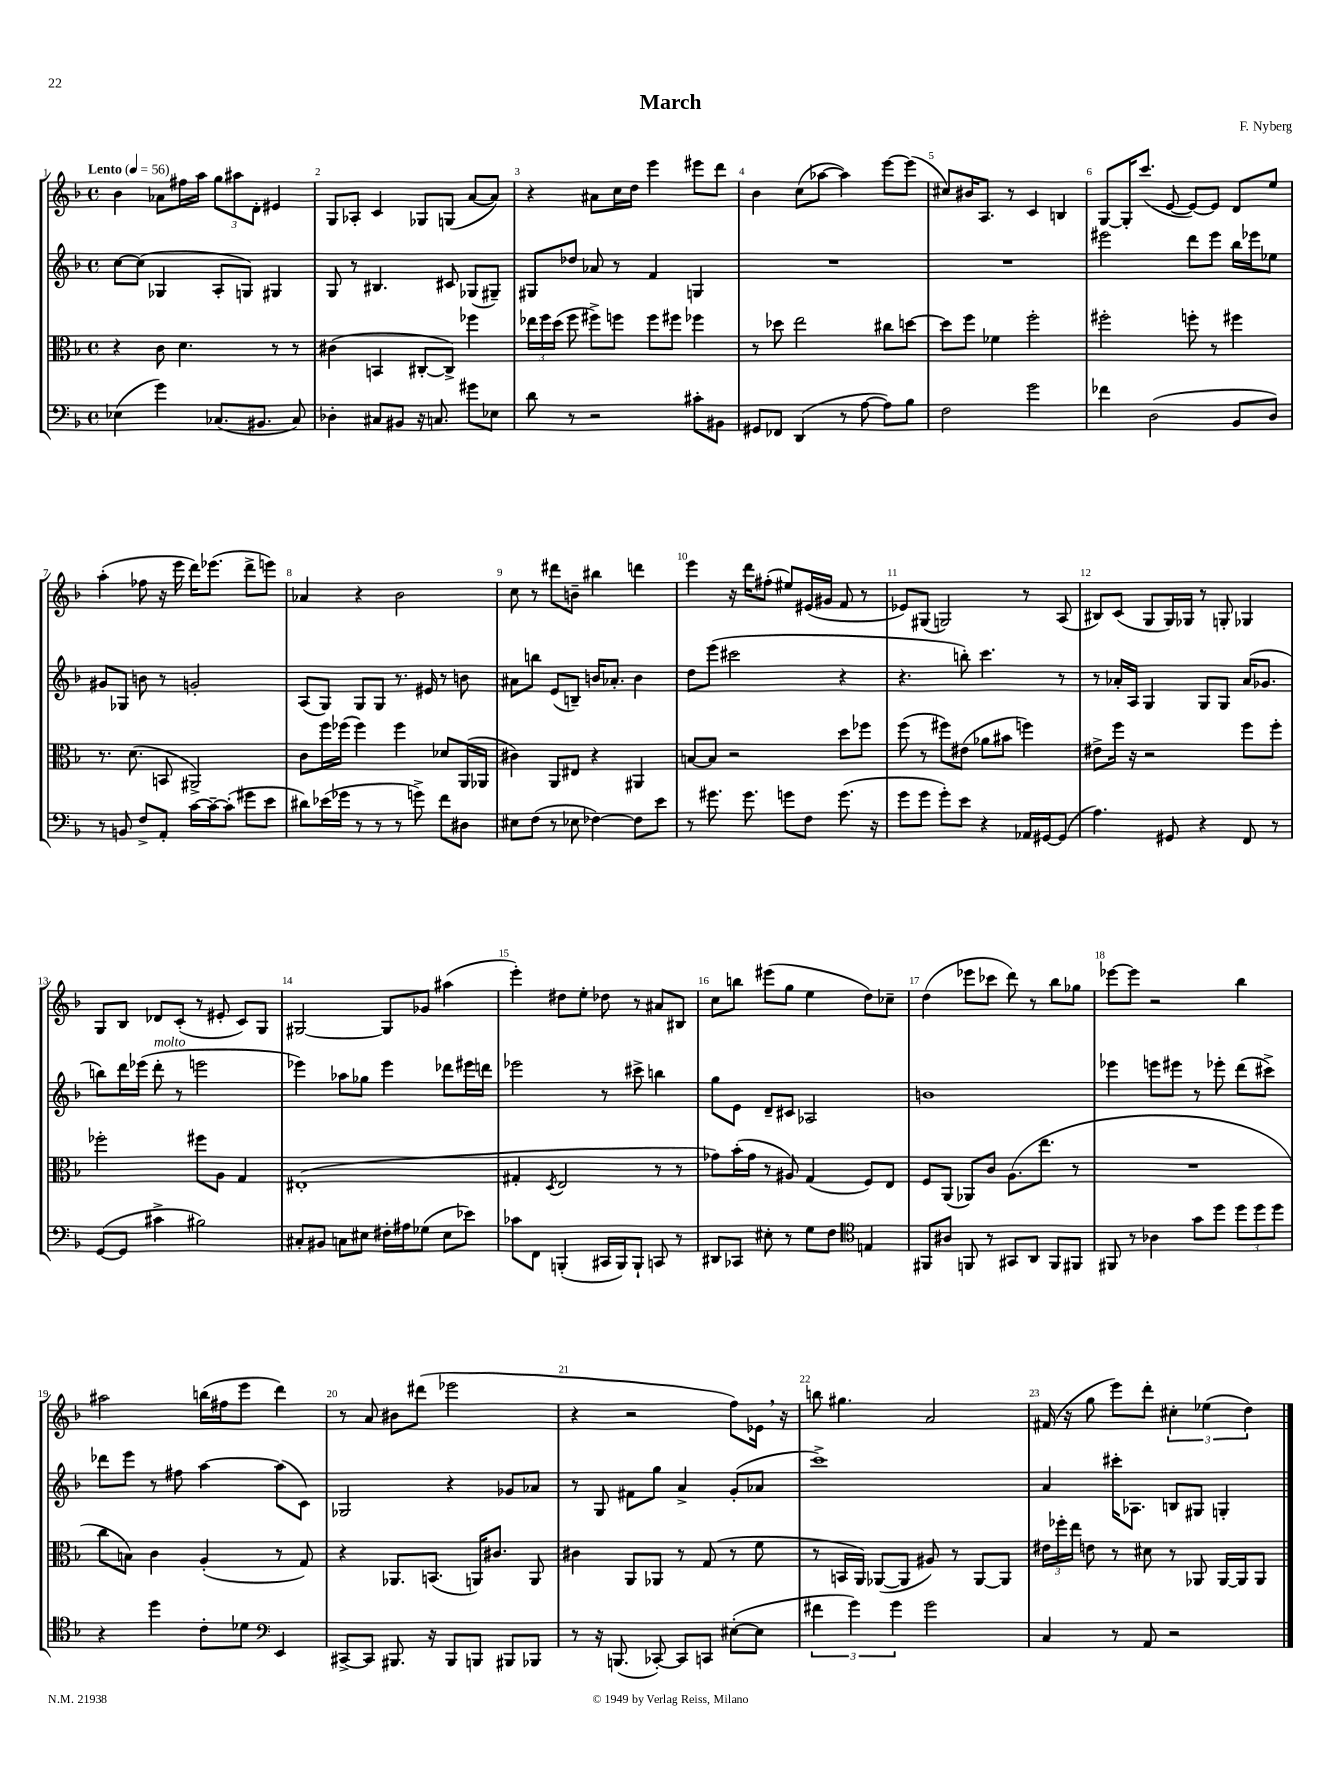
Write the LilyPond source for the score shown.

\header { title = "March" composer = "F. Nyberg" }
<<
\new StaffGroup <<
\new Staff = "s0" {
    \clef treble \key f \major \defaultTimeSignature \time 4/4 \tempo "Lento" 4 = 56
    \autoBeamOff bes'4 aes'8[ fis''16 a''16] \tuplet 3/2 { g''8[ ais''8 d'8]-. } eis'4 |
    g8[ aes8]-. c'4 ges8[ g8]( a'8[~ a'8]) |
    r4 ais'8[ c''16 d''16] e'''4 eis'''8[ d'''8] |
    bes'4 c''8[( aes''8]~ aes''4) e'''8[~ e'''8]( |
    cis''8[) bis'16 a8.] r8 c'4 b4 |
    g8[~ g16-. c'''8.]( e'8~ e'8[~) e'8] d'8[ e''8] |
    a''4-.( fes''8 r16 e'''16 d'''16[) ees'''8.]( d'''8[-> e'''8]) |
    aes'4 r4 bes'2 |
    c''8 r8 dis'''8[ b'8]-- bis''4 d'''4 |
    e'''4 r16 d'''16[ fis''8]-.( eis''8[) eis'16( gis'16] f'8 r8 |
    ees'8[) gis8]( g2) r8 a8( |
    bis8[) c'8]( g8[ g16) ges16] r8 g8-. ges4 |
    g8[ bes8] des'8[ c'8]-.( r8 eis'8-. c'8[) g8] |
    gis2~ gis8[ ges'8] ais''4( |
    e'''4-.) dis''8[ e''8]-. des''8 r8 ais'8[ bis8] |
    c''8[ b''8] eis'''8[( g''8] e''4 d''8[) ces''8]-- |
    d''4( ees'''8[ ces'''8] d'''8) r8 bes''8[ ges''8] |
    ees'''8[~ ees'''8] r2 bes''4 |
    ais''2 b''16[( fis''16 e'''8] d'''4) |
    r8 a'8 bis'8[ dis'''8]( ees'''2 |
    r4 r2 f''8[) ees'16] \breathe r16 |
    b''8 gis''4. a'2 |
    fis'16( r16 g''8 e'''8[) d'''8]-. \tuplet 3/2 { cis''4-. ees''4( d''4) } \bar "|." |
}
\new Staff = "s1" {
    \clef treble \key f \major \defaultTimeSignature \time 4/4
    \autoBeamOff c''8[~ c''8]( ges4 a8[-. g8]) gis4 |
    g8 r8 bis4. cis'8 ges8[( gis8]--) |
    gis8[ des''8] aes'8 r8 f'4 g4 |
    R1 |
    R1 |
    eis'''2 d'''8[ eis'''8] bes''16[ ees'''16 ees''8] |
    gis'8[ ges8] b'8 r8 g'2-. |
    a8[( g8]) g8[ g8] r8. eis'16 r8 b'8 |
    ais'8[ b''8] e'8[( b8]--) b'16[ aes'8.]-. b'4 |
    d''8[ e'''8]( cis'''2 r4 |
    r4. b''8-.) c'''4. r8 |
    r8 aes'16[-. a16] g4 g8[ g8] aes'16[( ges'8.] |
    b''8[) d'''16 ees'''16]( d'''8-.^\markup { \italic "molto" } r8 e'''2 |
    ees'''4) aes''8[ ges''8] ees'''4 des'''8[ eis'''16 d'''16] |
    ees'''2 r8 cis'''8-> b''4 |
    g''8[ e'8] d'8[-- cis'8] aes2 |
    b'1 |
    ees'''4 e'''8[ eis'''8] r8 ees'''8-. d'''8[( cis'''8]->) |
    des'''8[ e'''8] r8 fis''8 a''4~ a''8[( c'8]) |
    ges2 r4 ges'8[ aes'8] |
    r8 g8 fis'8[ g''8] a'4-> g'8[-.( aes'8] |
    c'''1->) |
    a'4 cis'''16[-. aes8.] b8[ gis8] g4-. \bar "|." |
}
\new Staff = "s2" {
    \clef alto \key f \major \defaultTimeSignature \time 4/4
    \autoBeamOff r4 c'8 d'4. r8 r8 |
    cis'4( b,4 cis8[~-. cis8]->) fes''4 |
    \tuplet 3/2 { ees''16[ f''16 d''16]( } f''8 fis''8[->) f''8] f''8[ fis''8] fes''4 |
    r8 des''8 e''2 cis''8[ d''8]~ |
    d''8[ f''8] fes'4 f''2-. |
    fis''2-. f''8-. r8 fis''4 |
    r8. d'8.( b,8 ais,2->) |
    c'8[ f''16 fes''16]( fes''4) fes''4 des'8[ a,16( aes,16] |
    cis'4) a,8[ eis8] r4 ais,4 |
    b8[~ b8] r2 d''8[ fes''8] |
    f''8( r8 fis''8[) eis'8]( aes'8[ bis'8] f''4) |
    eis'8[-> f''16] r16 r2 f''8[ f''8]-. |
    fes''2-. fis''8[ a8] g4 |
    eis1-.( |
    gis4-. \acciaccatura { d8 } e2 r8 r8 |
    ges'8[) bes'16-.( ges'16] r8 ais8) g4( f8[) e8] |
    f8[ a,8]( aes,8[) c'8] a8.[( e''8.] r8 |
    R1 |
    c''8[ b8]) c'4 a4-.( r8 g8) |
    r4 aes,8.[ b,8.]( a,16[) cis'8.] a,8 |
    cis'4 a,8[ aes,8] r8 g8( r8 f'8 |
    r8 b,16[ a,16]) aes,8[~( aes,8] ais8) r8 aes,8[~ aes,8] |
    \tuplet 3/2 { eis'16[ fes''16-. e''16] } e'8 r8 dis'8 r8 aes,8 aes,16[~ aes,16 aes,8] \bar "|." |
}
\new Staff = "s3" {
    \clef bass \key f \major \defaultTimeSignature \time 4/4
    \autoBeamOff ees4( g'4) ces8.[( bis,8.] ces8) |
    des4-. cis8[ bis,8] r16 c8. gis'8[ ees8] |
    d'8 r8 r2 cis'8[-. bis,8] |
    gis,8[ fes,8] d,4( r8 a8~ a8[) bes8] |
    f2 g'2 |
    fes'4 d2( bes,8[ d8]) |
    r8 b,8 f8[-> a,8]-. c'16[~ c'16~-- c'8]-.( gis'8[ e'8] |
    dis'8[) ees'16( ges'16] r8 r8 r8 g'8->) f'8[ dis8] |
    eis8[ f8]( r8 ees8 fes4~) fes8[ e'8] |
    r8 gis'8. gis'8. g'8[ f8] g'8.( r16 |
    g'8[ g'8] g'8[-.) e'8] r4 aes,16[ gis,16~ gis,8]( |
    a4.) gis,8 r4 f,8 r8 |
    g,8[~( g,8] cis'4-> bis2) |
    cis8[-. bis,8] c8[ eis8] fis16[-. ais16 ges8]( eis8[ ees'8]) |
    ces'8[ f,8] b,,4-.( cis,16[ b,,16) b,,8]-! c,8 r8 |
    dis,8[ ces,8] eis8-. r8 g8[ f8] \clef tenor e4 |
    fis,8[ ais8] f,8 r8 gis,8[ a,8] f,8[ fis,8] |
    fis,8 r8 aes4 g'8[ d''8] \tuplet 3/2 { d''8[ d''8 d''8] } |
    r4 d''4 c'8[-. des'8] \clef bass e,4 |
    cis,8[~-> cis,8] bis,,8. r16 bis,,8[ b,,8] bis,,8[ bes,,8] |
    r8 r16 b,,8.( ces,8~-.) ces,8[ c,8] eis8[~-.( eis8] |
    \tuplet 3/2 { fis'4 g'4) g'4 } g'2 |
    c4 r8 a,8 r2 \bar "|." |
}
>>
>>
\layout { \context { \Score \override BarNumber.break-visibility = ##(#f #t #t) barNumberVisibility = #all-bar-numbers-visible } }
